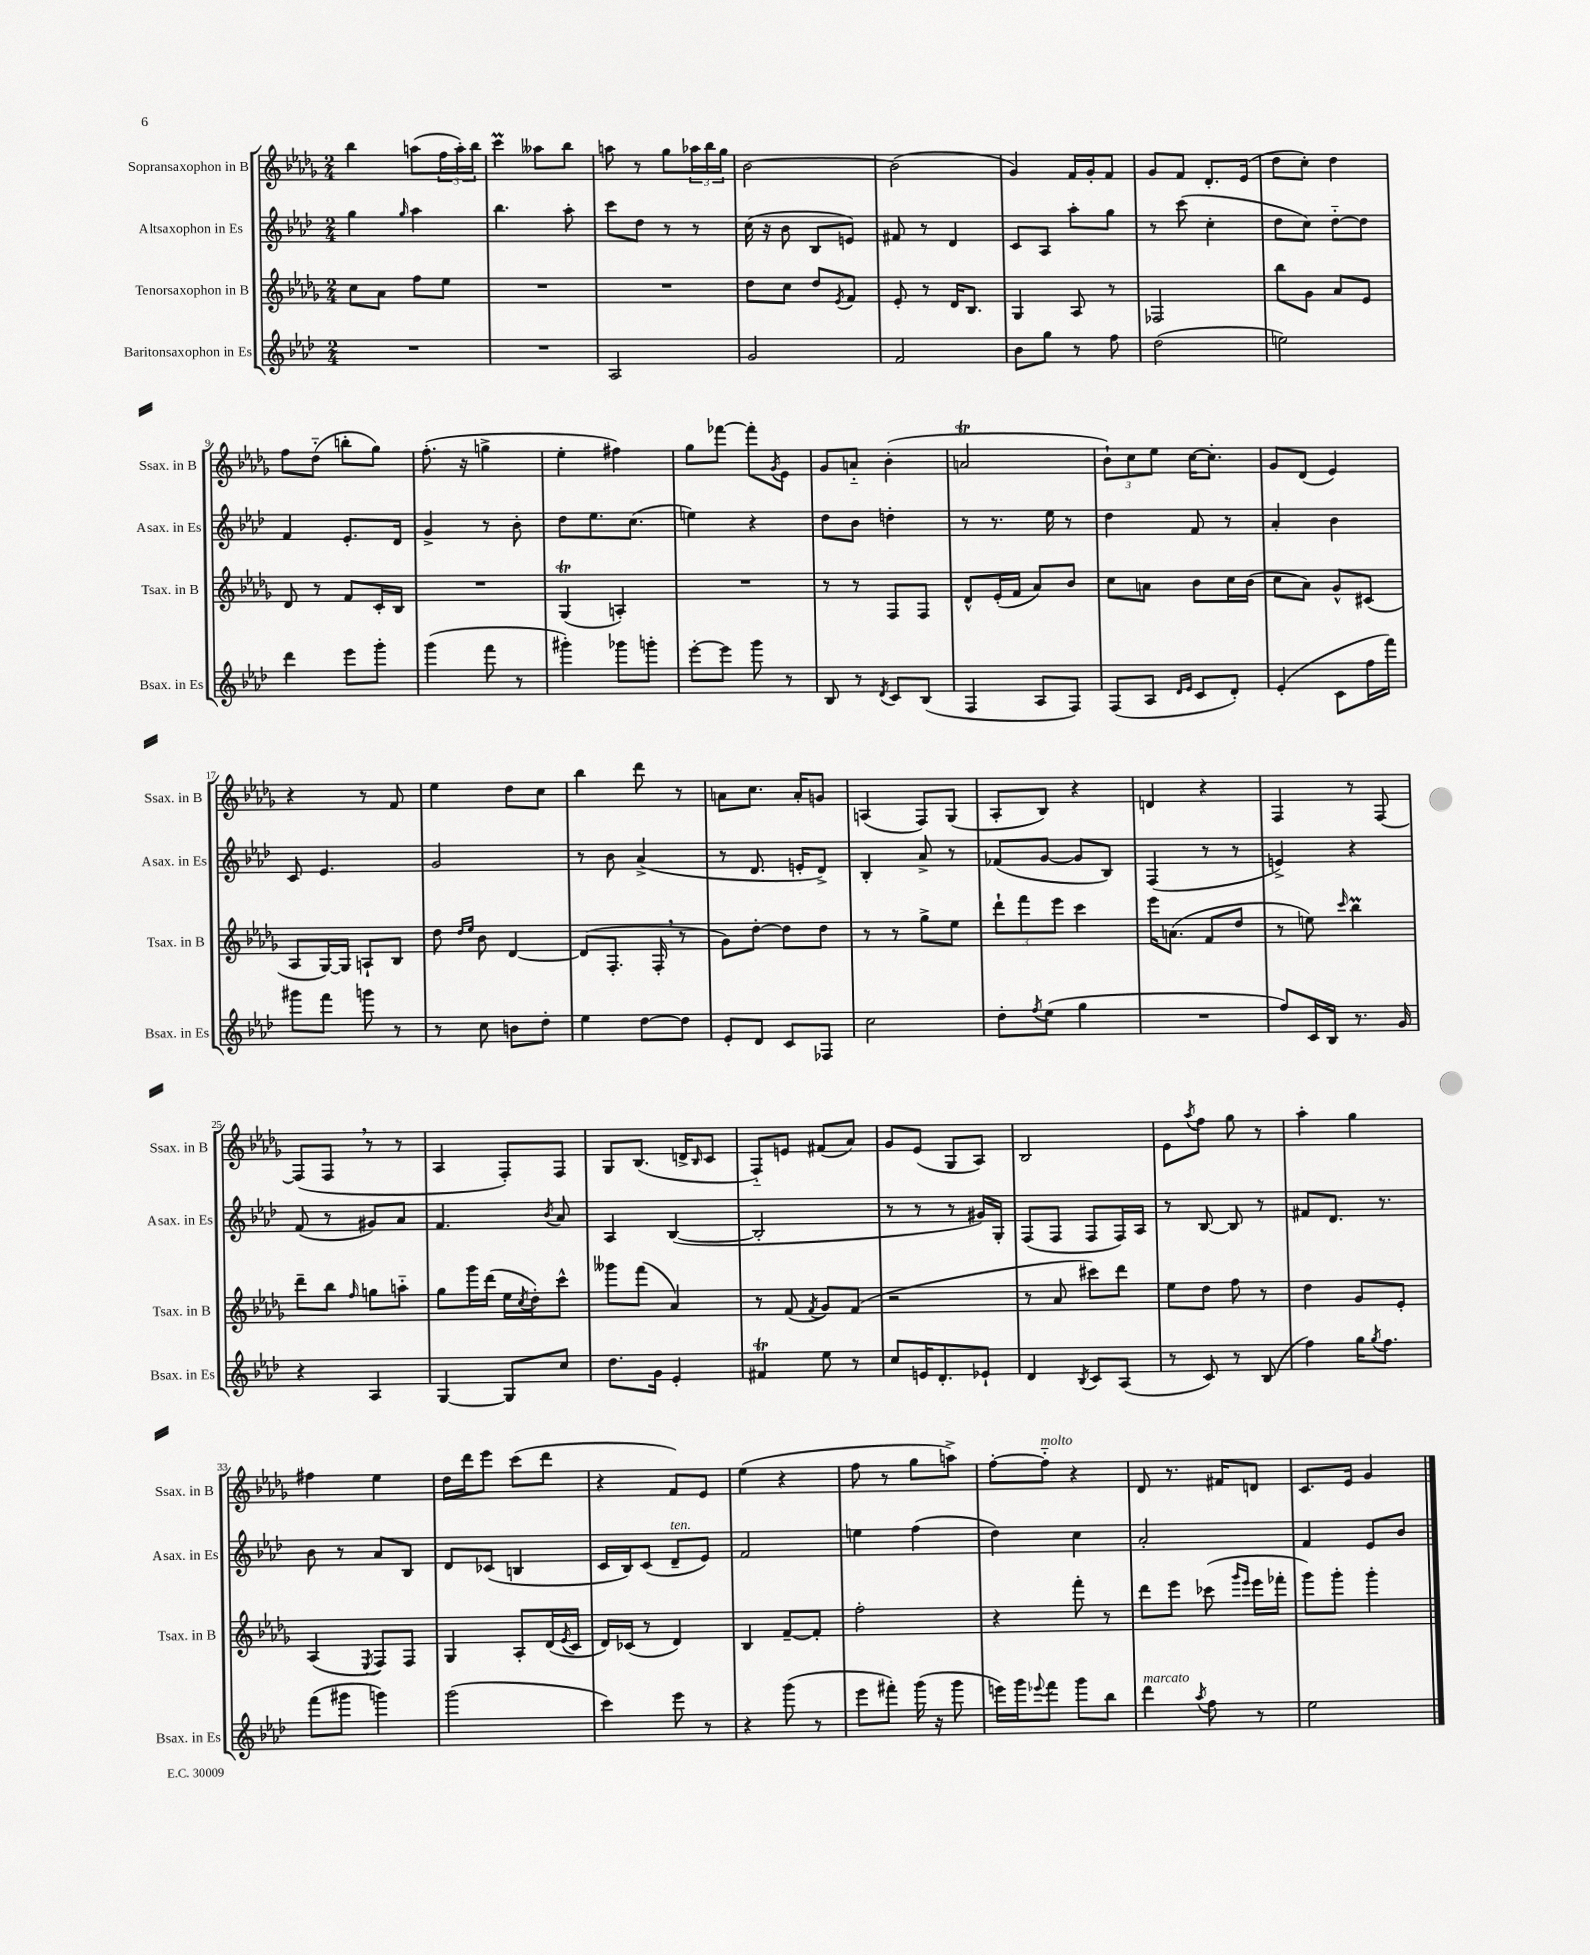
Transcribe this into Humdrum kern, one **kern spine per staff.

**kern	**kern	**kern	**kern
*staff4	*staff3	*staff2	*staff1
*clefG2	*clefG2	*clefG2	*clefG2
*k[b-e-a-d-]	*k[b-e-a-d-g-]	*k[b-e-a-d-]	*k[b-e-a-d-g-]
*M2/4	*M2/4	*M2/4	*M2/4
2r	8cc	4gg	4bb-
.	8a-	.	.
.	.	16qqgg	.
.	8ff	4aa-	(8aa
.	8ee-	.	24ff
.	.	.	24aa')
.	.	.	24bb-
=	=	=	=
2r	2r	4.bb-	4ccc
.	.	.	8aa--
.	.	8aa-'	8bb-
=	=	=	=
2A-	2r	8ccc	8aa
.	.	8dd-	8r
.	.	8r	8gg-
.	.	8r	24aa-
.	.	.	24bb-
.	.	.	24gg-
=	=	=	=
2g	8dd-	(16cc	[2b-
.	.	16r	.
.	8cc	8b-	.
.	8dd-	8B-	.
.	8qe-	.	.
.	8f	8e)	.
=	=	=	=
2f	8e-'	8f#	(2b-]
.	8r	8r	.
.	16d-	4d-	.
.	8.B-	.	.
=	=	=	=
8b-	4G-	8c	4g-)
8gg	.	8A-	.
8r	8A-	8aa-'	16f
.	.	.	16g-'
8ff	8r	8gg	8f
=	=	=	=
(2dd-	2F-	8r	8g-
.	.	(8ccc	8f
.	.	4cc'	8.d-'
.	.	.	(16e-
=	=	=	=
2ee)	8bb-	8dd-	8dd-
.	8g-	8cc)	8cc')
.	8a-	[8dd-'~	4dd-
.	8e-	8dd-]	.
=	=	=	=
4ddd-	8d-	4f	8ff
.	8r	.	(8dd-'~
8eee-	8f	8.e-'	8bb'
8ggg'	16c'	.	8gg-)
.	16B-	16d-	.
=	=	=	=
(4ggg	2r	4g^	(8.ff'
.	.	.	16r
8fff	.	8r	4gg^
8r	.	8b-'	.
=	=	=	=
4ggg#')	(4G-	8dd-	4ee-'
.	.	8.ee-	.
8ggg-	4A')	.	4ff#)
.	.	(8.cc	.
8ggg'	.	.	.
=	=	=	=
[8eee-'	2r	4ee)	8gg-
8eee-]	.	.	[8fff-
8ggg	.	4r	8fff-']
.	.	.	8qg-
8r	.	.	8e-
=	=	=	=
8B-	8r	8dd-	8g-
8r	8r	8b-	8a'~
8qd-	.	.	.
8c	8F	4dd'	(4b-'
(8B-	8F	.	.
=	=	=	=
4F	8d-^^	8r	2a
.	(16e-'	8.r	.
.	16f	.	.
8A-	8a-)	.	.
.	.	16ee-	.
8F)	8b-	8r	.
=	=	=	=
(8F	8cc	4dd-	12b-`)
.	.	.	12cc
8A-	8a	.	.
.	.	.	12ee-
16qqd-	.	.	.
16qqe-	.	.	.
8c	8b-	8f	[16cc
.	.	.	8.cc']
8d-')	16cc	8r	.
.	(16b-	.	.
=	=	=	=
(4e-'	8cc	4a-'	8g-
.	8a-)	.	(8d-
8c	8g-^^	4b-	4e-)
16ff	(8c#	.	.
16fff)	.	.	.
=	=	=	=
8ggg#	8A-	8c	4r
8fff	[16G-)	4.e-	.
.	16G-]	.	.
8ggg	8A`	.	8r
8r	8B-	.	8f
=	=	=	=
8r	8dd-	2g	4ee-
.	16qqdd-	.	.
.	16qqee-	.	.
8cc	8b-	.	.
8b	[4d-	.	8dd-
8dd-'	.	.	8cc
=	=	=	=
4ee-	(8d-]	8r	4bb-
.	8.F'	8b-	.
[8dd-	.	(4a-^	8ddd-
.	16F'	.	.
8dd-]	8r	.	8r
=	=	=	=
8e-'	8g-)	8r	8a
8d-	[8dd-'	8.d-	8.cc
8c	8dd-]	.	.
.	.	16e'	16a'
8F-	8dd-	8d-^)	8g
=	=	=	=
2cc	8r	4B-'	(4A
.	8r	.	.
.	8gg-^	8a-^	8F)
.	8ee-	8r	(8G-
=	=	=	=
8dd-'	12ddd-`	(8f-	8A-'
.	12fff	.	.
8qff	.	.	.
(8ee-	.	[8g	8B-)
.	12eee-	.	.
4gg	4ccc	8g]	4r
.	.	8B-)	.
=	=	=	=
2r	16eee-	(4F	4d
.	(8.a	.	.
.	8f	8r	4r
.	8dd-	8r	.
=	=	=	=
8ff)	8r	4e^)	4F
16c	8ee)	.	.
16B-	.	.	.
.	16qqccc	.	.
8.r	4bb-	4r	8r
.	.	.	[8F
16g	.	.	.
=	=	=	=
4r	8ddd-~	(8f	(8F]
.	8bb-	8r	8F
.	16qqff	.	.
4A-	8gg	8g#)	8r
.	8aa'~	8a-	8r
=	=	=	=
[4G	8gg-	4.f	4A-
.	16ggg-	.	.
.	(16ddd-	.	.
8G]	16ee-	.	8F')
.	8qcc	.	.
.	16dd-')	.	.
.	.	8qb-	.
8cc	8ccc^^	8a-	8F
=	=	=	=
8.dd-	8ggg--	4A-	8G-
.	(8fff	.	(8.B-
16g	.	.	.
4e-'	4a-)	([4B-	.
.	.	.	16d^
.	.	.	16qqB-
.	.	.	8c
=	=	=	=
4f#	8r	2B-']	8F'~)
.	(8f	.	8e
.	8qf	.	.
8ee-	8g-)	.	(8f#
8r	(8f	.	8a-)
=	=	=	=
8cc	2r	8r	8g-
16e	.	8r	(8e-
8.d-'	.	.	.
.	.	8r	8G-
8e-`	.	16g#)	8A-)
.	.	16G'	.
=	=	=	=
4d-	8r	(8F	2B-
.	8a-	8F	.
8qB-	.	.	.
8c	8ccc#)	8F	.
(8A-	8ddd-	16F)	.
.	.	16A-	.
=	=	=	=
8r	8ee-	8r	8e-
.	.	.	8qaa-
8c)	8dd-	[8B-	8ff
8r	8ff	8B-]	8gg-
(8B-	8r	8r	8r
=	=	=	=
4ff)	4dd-	8f#	4aa-'
.	.	8.d-	.
16gg	8g-	.	4gg-
8qgg	.	.	.
8.ff	.	8.r	.
.	8e-'	.	.
=	=	=	=
(8fff	(4A-	8b-	4ff#
8ggg#	.	8r	.
.	8qE-	.	.
4ggg)	8F)	8a-	4ee-
.	8F	8B-	.
=	=	=	=
(2ggg	4G-	8d-	16dd-
.	.	.	16ddd-
.	.	(8c-	8eee-
.	8A-'	4B	(8ccc
.	(16d-	.	8ddd-
.	8qe-	.	.
.	16c	.	.
=	=	=	=
4ccc)	16d-)	16c	4r
.	(16c-	16B-)	.
.	8r	(8c	.
8eee-	4d-)	8d-~	8f)
8r	.	8e-)	8e-
=	=	=	=
4r	4B-	2f	(4ee-
(8ggg	[8f~	.	4r
8r	8f']	.	.
=	=	=	=
8eee-	2ff'	4ee	8ff
8fff#')	.	.	8r
(16ggg	.	(4ff	8gg-
16r	.	.	.
8ggg	.	.	8aa^)
=	=	=	=
16eee)	4r	4dd-)	[8ff'
16ggg	.	.	.
8qqeee-	.	.	.
8fff	.	.	8ff'~]
8ggg	8fff'	4cc	4r
8bb-	8r	.	.
=	=	=	=
4ddd-	8ddd-	2a-'	8d-
.	8eee-	.	8.r
8qaa-	.	.	.
8ff	(8ccc-	.	.
.	.	.	16f#
.	16qqggg-	.	.
.	16qqeee-	.	.
8r	16eee-	.	8d
.	16fff-'	.	.
=	=	=	=
2ee-	8ggg-)	4f	8.c
.	8ggg-'	.	.
.	.	.	16e-
.	4ggg-'	8e-	4g-
.	.	8b-	.
==	==	==	==
*-	*-	*-	*-
